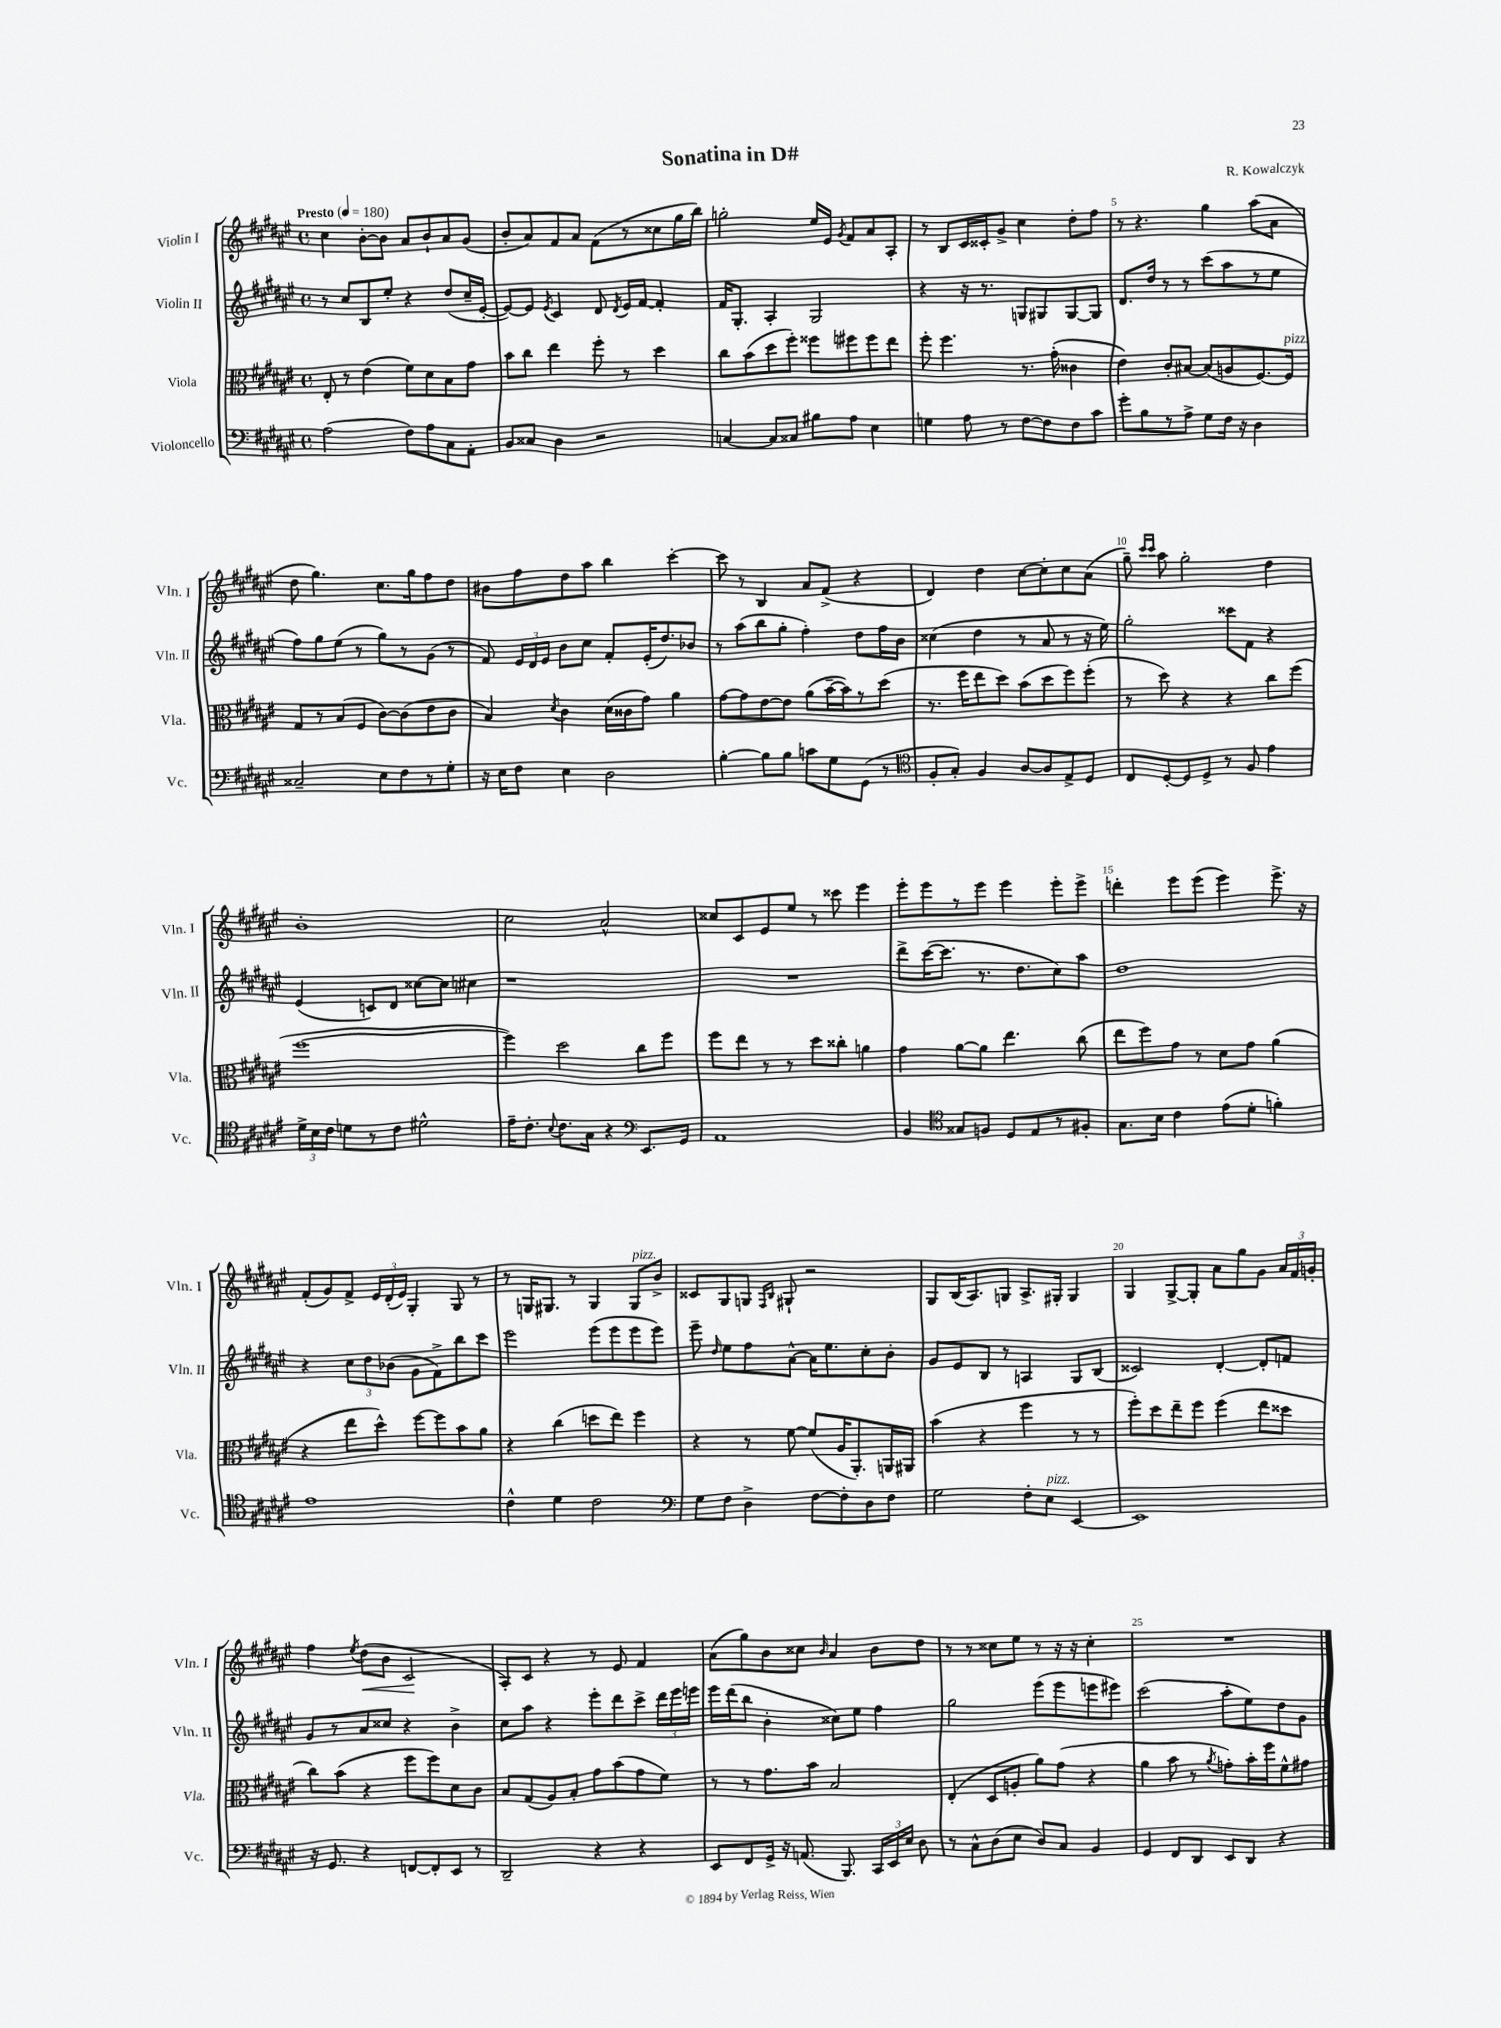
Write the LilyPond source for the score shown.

\header { title = "Sonatina in D#" composer = "R. Kowalczyk" }
<<
\new StaffGroup <<
\new Staff = "s0" \with { instrumentName = "Violin I" shortInstrumentName = "Vln. I" } {
    \clef treble \key fis \major \defaultTimeSignature \time 4/4 \tempo "Presto" 4 = 180
    \autoBeamOff cis''4 b'8[~-. b'8] ais'8[ b'8-! ais'8 gis'8]( |
    b'8[-. ais'8) fis'8 ais'8] fis'8[( r8 cisis''8 gis''16 b''16]) |
    g''2-. eis''16[ eis'16] \acciaccatura { gis'8 } fis'8[ ais'8 ais8]-. |
    r8 b8[ cis'16 cisis'16-. gis'8]-> cis''4 dis''8[-. fis''8] |
    r8 r4. gis''4 ais''8[( ais'8] |
    dis''8 gis''4.) cis''8.[ gis''16 fis''8 dis''8] |
    bis'8[ fis''8 dis''8 ais''8] b''4 cis'''4~-. |
    cis'''8 r8 b4 ais'8[ fis'8]->( r4 |
    dis'4) dis''4 cis''8[~ cis''8-. cis''8 ais'8]( |
    gis''8--) \grace { cis'''16[ cis'''16] } ais''8 gis''2-. dis''4 |
    b'1-. |
    cis''2 ais'2-^ |
    cisis''8[ cis'8 eis'8 eis''8] r8 cisis'''8 eis'''4 |
    eis'''8[-. eis'''8 r8 eis'''8] eis'''4 eis'''8[-. eis'''8]-> |
    d'''4-. eis'''8[ eis'''8]( eis'''4) eis'''8.-> r16 |
    fis'8[-.( gis'8) fis'8]-> \tuplet 3/2 { eis'16[ dis'16-.( eis'16]) } gis4-. gis8 r8 |
    r8 g16[ gis8.] r8 gis4 gis8[^\markup { \italic "pizz." } b'8]-> |
    cisis'8[ gis8 g8] \grace { fis16[ b16] } gis8-! r2 |
    gis8[ b16( ais8.) g8] ais8.[-> gis16]-. gis4 |
    gis4 gis8[~-> gis8]-. ais'8[ gis''8 gis'8] \tuplet 3/2 { ais'16[ fis'16 g'16]-. } |
    fis''4 \acciaccatura { eis''8 } dis''8[\<( b'8] cis'2\! |
    ais8[-.) cis'8] r4 r8 eis'8 fis'4 |
    ais'8[( gis''8) b'8 cisis''8] \grace { b'16 } ais'4 b'8[ dis''8] |
    r8 r8 cisis''8[ eis''8] r8 r16 r16 cisis''4-. |
    R1 \bar "|." |
}
\new Staff = "s1" \with { instrumentName = "Violin II" shortInstrumentName = "Vln. II" } {
    \clef treble \key fis \major \defaultTimeSignature \time 4/4
    \autoBeamOff r8 cis''8[ b8 eis''8]-. r4 dis''8[( cis''16-- eis'16]~-. |
    eis'8[~) eis'8] \acciaccatura { eis'8 } cis'4 dis'8 \acciaccatura { dis'8 } eis'16[ fis'16]~ fis'4-. |
    fis'16[ gis8.]-. ais4-. gis2 |
    r4 r16 r8. g8[ gis8 gis8~ gis8] |
    dis'8.[ dis''16] r8 r8 cis'''8[( ais''8 r8 eis''8] |
    fis''8[) gis''8 eis''8]( r8 gis''8[) r8 gis'8]( r8 |
    fis'8) \tuplet 3/2 { eis'16[ dis'16 eis'16] } b'8[ cis''8] fis'8[-. eis'16-.( dis''8.) bes'8] |
    r8 ais''8[( b''8 gis''8]-. fis''4-.) dis''8[ fis''16 b'16] |
    cisis''4( dis''4 r8 ais'8 r8 r16 eis''16) |
    gis''2-. cisis'''8[ fis'8] r4 |
    eis'4( c'8[) dis'8] cisis''8[~ cisis''8] cis''4 |
    r1 |
    R1 |
    dis'''8[-> cis'''16~( cis'''8.] r8. dis''8.[ cis''8) ais''8] |
    dis''1 |
    r4 \tuplet 3/2 { cis''8[ dis''8 bes'8]( } gis'8[ fis'8->) b''8 cis'''8] |
    eis'''2 eis'''8[( eis'''8 eis'''8 eis'''8]) |
    eis'''8-- \grace { dis''16 } eis''8[ fis''8 ais'8]~-^ ais'16[ eis''8. cis''8-. b'8]-. |
    gis'8[ eis'8 b8] r8 a4 gis8[ b8]( |
    cisis'2) dis'4~-. dis'8[-. f'8] |
    gis'8[ r8 ais'8 cisis''8] r4 b'4-> |
    cis''8[ ais''8] r4 eis'''8[-. dis'''8 cis'''8]-> \tuplet 3/2 { dis'''16[ eis'''16 e'''16] } |
    eis'''16[ dis'''16( b''8] b'4-. cisis''8[) eis''8] fis''4 |
    gis''2 eis'''8[( eis'''8 e'''8 eis'''8]) |
    cis'''2( ais''8[-. eis''8) dis''8 gis'8] \bar "|." |
}
\new Staff = "s2" \with { instrumentName = "Viola" shortInstrumentName = "Vla." } {
    \clef alto \key fis \major \defaultTimeSignature \time 4/4
    \autoBeamOff eis8-. r8 eis'4( fis'8[) dis'8 b8 gis'8] |
    b'8[ cis''8] eis''4 fis''8-. r8 dis''4 |
    cis''8[ b'8( dis''8 fis''8]-.) fisis''8[ fis''8 fis''8 eis''8] |
    fis''8-. fis''4. r8. gis'16-.( cisis'4 |
    eis'4) cis'8[-. bis8]~ bis8[( a8 fis8.~) fis16]^\markup { \italic "pizz." } |
    gis8[ r8 b8( fis8] cis'8[~) cis'8( eis'8 cis'8] |
    b4) \acciaccatura { dis'8 } cis'4 dis'16[( cisis'16 gis'8]) ais'4 |
    gis'8[~ gis'8 eis'8~ eis'8] ais'8[( b'16~-- b'16) r8 dis''8]( |
    r8. fis''16[ eis''8 dis''8]) b'8[( dis''8 fis''8) fis''8]-.( |
    r8 dis''8) r4 r4 cis''8[ fis''8]( |
    fis''1~ |
    fis''4) dis''2 cis''8[ fis''8] |
    fis''8[ eis''8] r8 r8 dis''8[ cisis''8]-. a'4 |
    gis'4 ais'8[~ ais'8] eis''4. cis''8( |
    eis''8[ fis''8) gis'8] r8 dis'8[ gis'8] ais'4( |
    r4 eis''8[ dis''8]-^) fis''8[~ fis''8 b'8 ais'8] |
    r4 cis''4( d''8[ eis''8]) fis''4 |
    r4 r8 fis'8~ fis'8[( ais16 ais,8.-.) a,16 ais,16] |
    b'4( r4 fis''4 r8 r8 |
    fis''8[-.) dis''8 eis''8-- fis''8] fis''4( eis''8[ disis''8] |
    cis''8[) b'8]( r4 fis''8[ fis''8) dis'8 cis'8] |
    b8[ gis8( ais8) b8]-. gis'8[ b'8( gis'8 fis'8]) |
    r8 r8 gis'8.[ b'16] b2 |
    eis4-.( dis8[ a8]-. ais'8[) gis'8]( r4 |
    ais'4 b'8 r8 \acciaccatura { ais'8 } g'8[-.) b'16-. fis''16 fis'8-^ gis'8] \bar "|." |
}
\new Staff = "s3" \with { instrumentName = "Violoncello" shortInstrumentName = "Vc." } {
    \clef bass \key fis \major \defaultTimeSignature \time 4/4
    \autoBeamOff ais2( fis8[) ais8 cis8 ais,8]-. |
    b,8[ cisis8] dis4 r2 |
    c4~ c8[ cisis8] bis8[ ais8] eis4 |
    g4 ais8 r8 fis8[~ fis8 fis8 cis'8] |
    gis'8[-. b8 r8 ais8]-> gis8[ fis16] r16 dis4 |
    cisis2-- eis8[ fis8 r8 gis8]-. |
    r16 eis16[ fis8] eis4 dis2 |
    b4~-. b8[ b8] c'8[ gis8 gis,8]( r8 |
    \clef tenor fis8[-. gis8]-.) fis4 ais8[~ ais8 eis8-> dis8] |
    cis8[ dis8~-. dis8 dis8]-> r8 fis8 eis'4 |
    \tuplet 3/2 { dis'16[-> b16 cis'16] } d'8[ r8 cis'8] dis'2-^ |
    eis'16[-- cis'8.]-. \appoggiatura { b8 } cis'8.[ gis16] r4 \clef bass eis,8.[ gis,16] |
    ais,1 |
    b,4 \clef tenor gisis8[ f8] dis8[ eis8 r8 fis8]-. |
    gis8.[ b16] cis'4 eis'8[( dis'8]-. f'4-.) |
    eis'1 |
    cis'4-^ dis'4 cis'2 |
    \clef bass gis8[ fis8] dis4-> fis8[~ fis8-. dis8 fis8] |
    gis2 fis8[-. eis8]^\markup { \italic "pizz." } eis,4~ |
    eis,1 |
    r16 gis,8. r4 f,8[~ f,8-. eis,8] r8 |
    dis,2-- r4 r4 |
    eis,8[ fis,8 gis,16]-> r16 a,8.( b,,8.) \tuplet 3/2 { cis,16[ eis,16 eis16] } dis8 |
    r8 cis8[-^ dis8( eis8] dis8[) cis8] b,4 |
    gis,4 fis,8[ dis,8] eis,8[ dis,8] r4 \bar "|." |
}
>>
>>
\layout { \context { \Score \override BarNumber.break-visibility = ##(#f #t #t) barNumberVisibility = #(every-nth-bar-number-visible 5) } }
